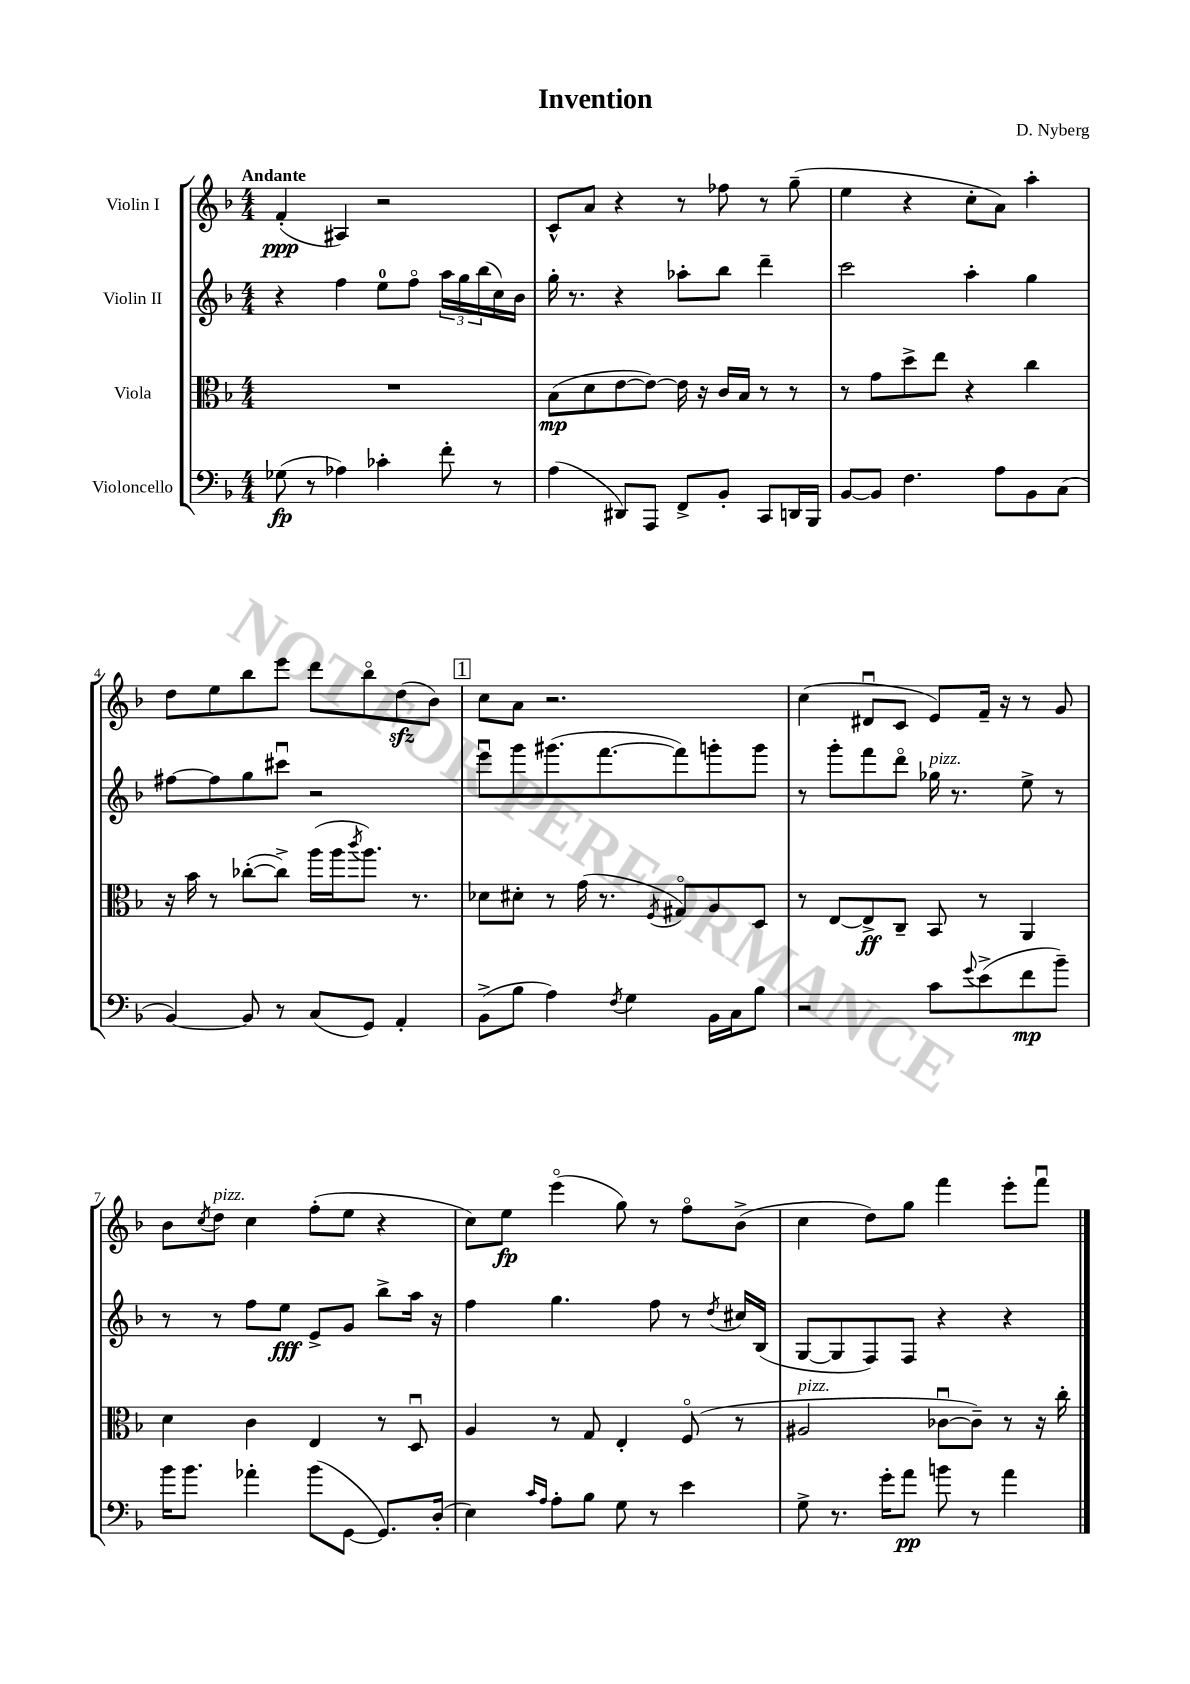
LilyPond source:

\header { title = "Invention" composer = "D. Nyberg" }
<<
\new StaffGroup <<
\new Staff = "s0" \with { instrumentName = "Violin I" } {
    \clef treble \key f \major \numericTimeSignature \time 4/4 \tempo "Andante"
    f'4-.\ppp( ais4) r2 |
    c'8-^ a'8 r4 r8 fes''8 r8 g''8--( |
    e''4 r4 c''8-. a'8) a''4-. |
    d''8 e''8 bes''8 e'''8 d'''8 bes''8\flageolet d''8\sfz( bes'8) |
    \mark \markup { \box "1" } c''8 a'8 r2. |
    c''4( dis'8\downbow c'8 e'8) f'16-- r16 r8 g'8 |
    bes'8 \acciaccatura { c''8 } d''8^\markup { \italic "pizz." } c''4 f''8-.( e''8 r4 |
    c''8) e''8\fp e'''4\flageolet( g''8) r8 f''8\flageolet bes'8->( |
    c''4 d''8) g''8 f'''4 e'''8-. f'''8\downbow \bar "|." |
}
\new Staff = "s1" \with { instrumentName = "Violin II" } {
    \clef treble \key f \major \numericTimeSignature \time 4/4
    r4 f''4 e''8-0 f''8\flageolet \tuplet 3/2 { a''16 g''16 bes''16( } c''16) bes'16 |
    g''16-. r8. r4 aes''8-. bes''8 d'''4-- |
    c'''2 a''4-. g''4 |
    fis''8~ fis''8 g''8 cis'''8\downbow r2 |
    \mark \markup { \box "1" } e'''8\downbow g'''8 gis'''8.( f'''8.~ f'''8) g'''8-. g'''8 |
    r8 g'''8-. f'''8 d'''8\flageolet ges''16^\markup { \italic "pizz." } r8. e''8-> r8 |
    r8 r8 f''8 e''8\fff e'8-> g'8 bes''8-> a''16 r16 |
    f''4 g''4. f''8 r8 \acciaccatura { d''8 } cis''16 bes16( |
    g8~ g8 f8) f8 r4 r4 \bar "|." |
}
\new Staff = "s2" \with { instrumentName = "Viola" } {
    \clef alto \key f \major \numericTimeSignature \time 4/4
    R1 |
    bes8\mp( d'8 e'8~ e'8~) e'16 r16 c'16 bes16 r8 r8 |
    r8 g'8 d''8-> e''8 r4 c''4 |
    r16 bes'16 r8 ces''8~-.( ces''8->) a''16( a''16 \acciaccatura { c'''8 } a''8.) r8. |
    \mark \markup { \box "1" } des'8 dis'8-. r8 g'16( r8. \acciaccatura { f8 } gis8\flageolet) a8 d8 |
    r8 e8~ e8->\ff c8-- bes,8 r8 a,4 |
    d'4 c'4 e4 r8 d8\downbow |
    a4 r8 g8 e4-. f8\flageolet( r8 |
    ais2^\markup { \italic "pizz." } ces'8~\downbow ces'8--) r8 r16 c''16-. \bar "|." |
}
\new Staff = "s3" \with { instrumentName = "Violoncello" } {
    \clef bass \key f \major \numericTimeSignature \time 4/4
    ges8\fp( r8 aes4) ces'4-. f'8-. r8 |
    a4( dis,8) a,,8 f,8-> bes,8-. c,8 d,16 bes,,16 |
    bes,8~ bes,8 f4. a8 bes,8 c8( |
    bes,4~) bes,8 r8 c8( g,8) a,4-. |
    \mark \markup { \box "1" } bes,8->( bes8 a4) \acciaccatura { f8 } g4 bes,16 c16 bes8 |
    r2 c'8 \appoggiatura { g'8 } e'8->( f'8\mp bes'8--) |
    bes'16 bes'8. aes'4-. bes'8( g,8~ g,8.) d16-.( |
    e4) \grace { c'16 a16 } a8-. bes8 g8 r8 e'4 |
    g8-> r8. g'16-. a'8\pp b'8 r8 a'4 \bar "|." |
}
>>
>>
